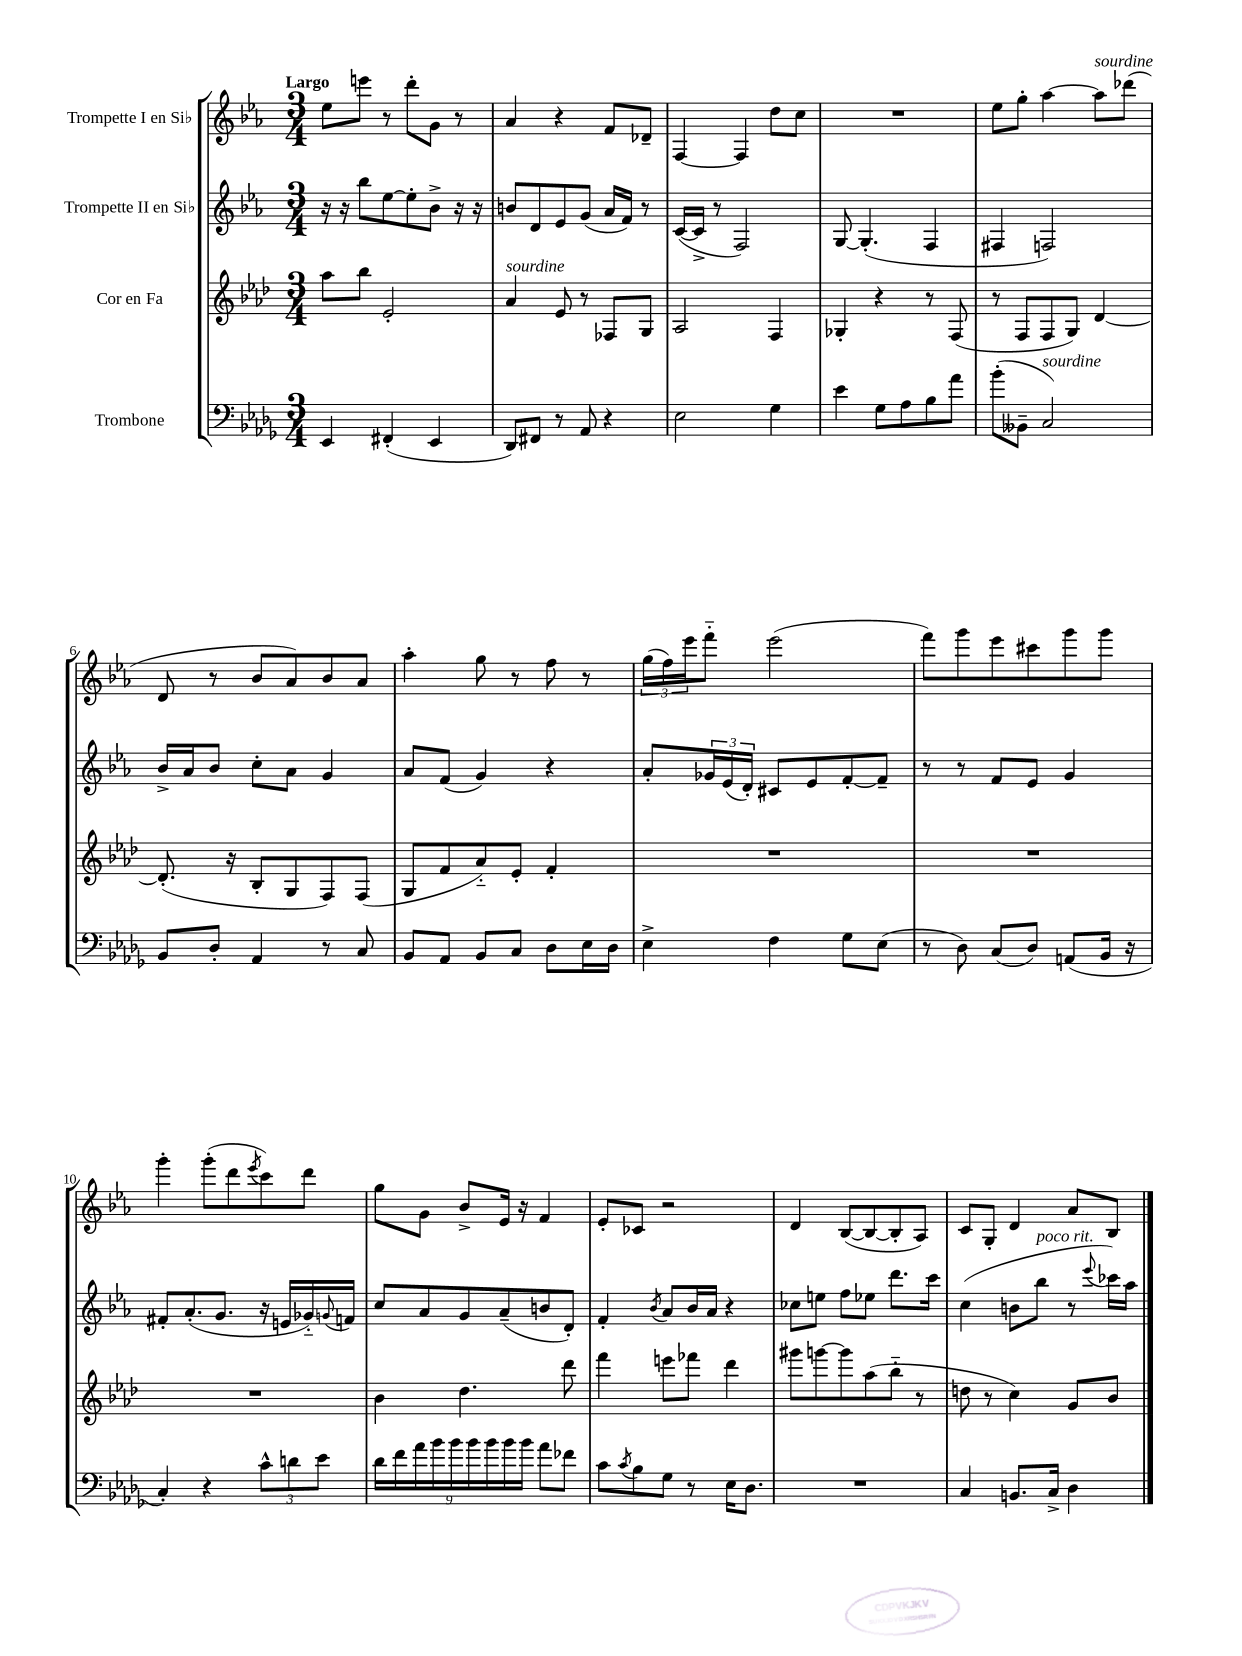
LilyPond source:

<<
\new StaffGroup <<
\new Staff = "s0" \with { instrumentName = "Trompette I en Sib" } {
    \clef treble \key ees \major \numericTimeSignature \time 3/4 \tempo "Largo"
    ees''8 e'''8 r8 d'''8-. g'8 r8 |
    aes'4 r4 f'8 des'8-- |
    f4~ f4 d''8 c''8 |
    R2. |
    ees''8 g''8-. aes''4~ aes''8^\markup { \italic "sourdine" } des'''8( |
    d'8 r8 bes'8 aes'8) bes'8 aes'8 |
    aes''4-. g''8 r8 f''8 r8 |
    \tuplet 3/2 { g''16( f''16) ees'''16 } f'''8-_ ees'''2( |
    f'''8) g'''8 ees'''8 cis'''8 g'''8 g'''8 |
    g'''4-. g'''8-.( d'''8 \acciaccatura { ees'''8 } c'''8) d'''8 |
    g''8 g'8 bes'8-> ees'16 r16 f'4 |
    ees'8-. ces'8 r2 |
    d'4 bes8~( bes8~ bes8-. aes8) |
    c'8 g8-. d'4 aes'8 bes8 \bar "|." |
}
\new Staff = "s1" \with { instrumentName = "Trompette II en Sib" } {
    \clef treble \key ees \major \numericTimeSignature \time 3/4
    r16 r16 bes''8 ees''8~ ees''8-. bes'8-> r16 r16 |
    b'8 d'8 ees'8 g'8( aes'16 f'16) r8 |
    c'16~( c'16-> r8 f2) |
    g8~ g4.-.( f4 |
    fis4 f2) |
    bes'16-> aes'16 bes'8 c''8-. aes'8 g'4 |
    aes'8 f'8( g'4) r4 |
    aes'8-. \tuplet 3/2 { ges'16 ees'16( d'16-.) } cis'8 ees'8 f'8~-. f'8-- |
    r8 r8 f'8 ees'8 g'4 |
    fis'8-. aes'8.-.( g'8. r16 e'16 ges'16-_) \appoggiatura { g'8 } f'16 |
    c''8 aes'8 g'8 aes'8--( b'8 d'8-.) |
    f'4-. \acciaccatura { bes'8 } aes'8 bes'16 aes'16 r4 |
    ces''8 e''8 f''8 ees''8 d'''8. c'''16 |
    c''4( b'8 bes''8^\markup { \italic "poco rit." } r8 \appoggiatura { ees'''8 } ces'''16) aes''16 \bar "|." |
}
\new Staff = "s2" \with { instrumentName = "Cor en Fa" } {
    \clef treble \key aes \major \numericTimeSignature \time 3/4
    aes''8 bes''8 ees'2-. |
    aes'4^\markup { \italic "sourdine" } ees'8 r8 fes8 g8 |
    aes2 f4 |
    ges4-. r4 r8 f8( |
    r8 f8 f8 g8) des'4~ |
    des'8.-.( r16 bes8-. g8 f8) f8( |
    g8 f'8 aes'8-_) ees'8-. f'4-. |
    R2. |
    R2. |
    R2. |
    bes'4 des''4. des'''8 |
    f'''4 e'''8 fes'''8 des'''4 |
    gis'''8 g'''8~ g'''8 aes''8( bes''8-_ r8 |
    d''8 r8 c''4) g'8 bes'8 \bar "|." |
}
\new Staff = "s3" \with { instrumentName = "Trombone" } {
    \clef bass \key des \major \numericTimeSignature \time 3/4
    ees,4 fis,4-.( ees,4 |
    des,8) fis,8 r8 aes,8 r4 |
    ees2 ges4 |
    ees'4 ges8 aes8 bes8 aes'8 |
    bes'8-.( beses,8-- c2^\markup { \italic "sourdine" }) |
    bes,8 des8-. aes,4 r8 c8 |
    bes,8 aes,8 bes,8 c8 des8 ees16 des16 |
    ees4-> f4 ges8 ees8( |
    r8 des8) c8( des8) a,8( bes,16 r16 |
    c4-.) r4 \tuplet 3/2 { c'8-^ d'8 ees'8 } |
    \tuplet 9/8 { des'16 f'16 aes'16 bes'16 bes'16 bes'16 bes'16 bes'16 bes'16 } aes'8 fes'8 |
    c'8 \acciaccatura { c'8 } bes8 ges8 r8 ees16 des8. |
    R2. |
    c4 b,8. c16-> des4 \bar "|." |
}
>>
>>
